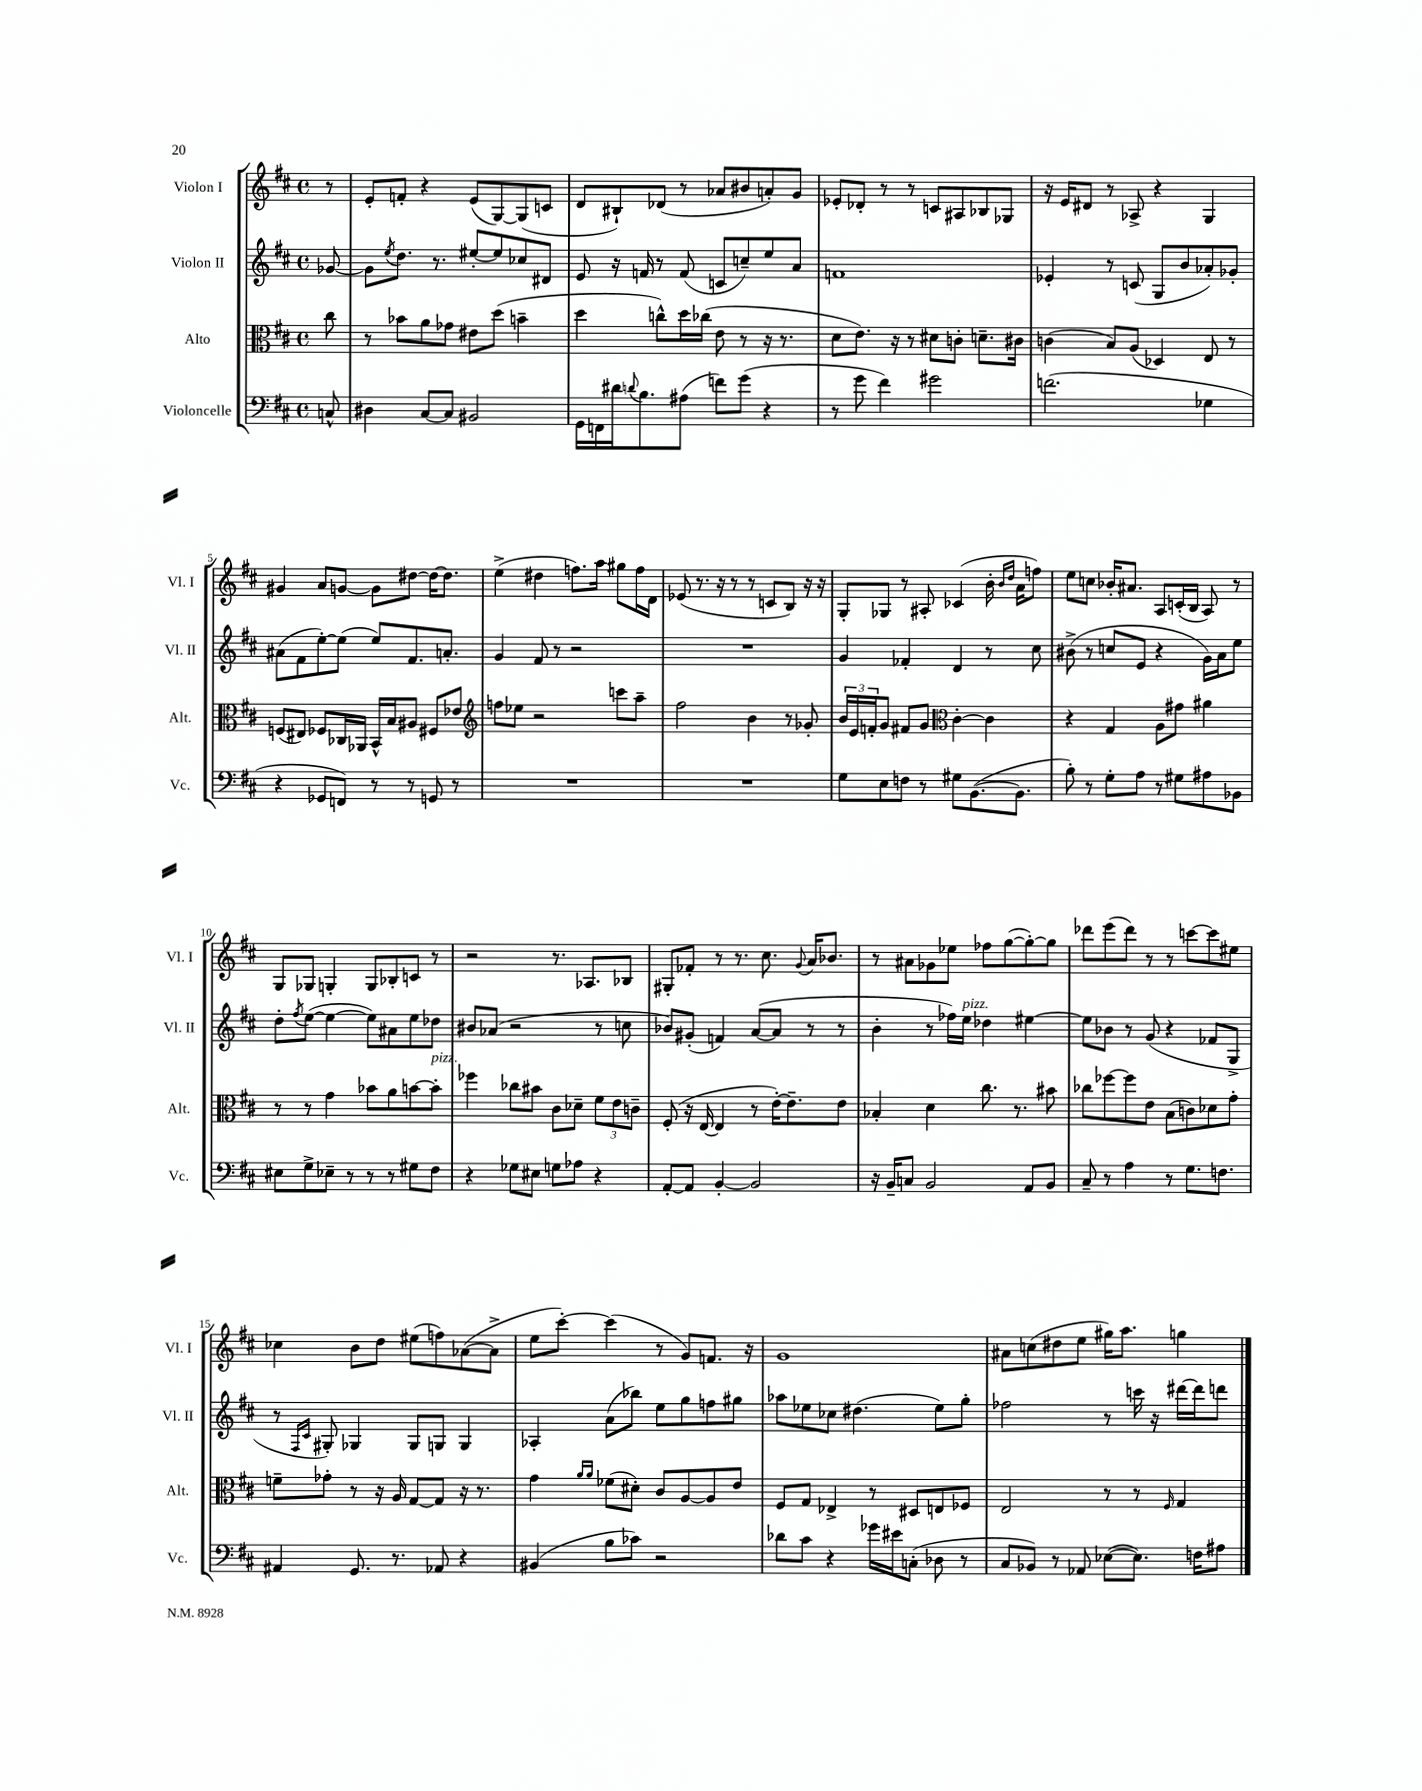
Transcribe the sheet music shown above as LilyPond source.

<<
\new StaffGroup <<
\new Staff = "s0" \with { instrumentName = "Violon I" shortInstrumentName = "Vl. I" } {
    \clef treble \key d \major \defaultTimeSignature \time 4/4 \partial 8
    r8 |
    e'8-. f'8-. r4 e'8( g8~) g8( c'8 |
    d'8 bis8-!) des'8( r8 aes'8 bis'8 a'8-.) g'8 |
    ees'8-. des'8-. r8 r8 c'8 ais8 bes8 ges8 |
    r16 e'16 dis'8 r8 aes8-> r4 g4 |
    gis'4 a'8 g'8~ g'8 dis''8~ dis''16~ dis''8. |
    e''4->( dis''4 f''8.) a''16 gis''8 f''16 d'16 |
    ees'8( r8. r16 r8 r8 c'8 b8) r16 r16 |
    g8-. ges8 r8 ais8-. ces'4( b'16-. \grace { b'16 d''16 } a'16 f''8) |
    e''8 c''8 bes'16-. ais'8. a8 c'16-.( b16 a8) r8 |
    g8 ges8 g4-. g8 bes8-. c'8 r8 |
    r2 r8. aes8. bes8 |
    gis8-. fes'8-. r8 r8. cis''8. \appoggiatura { g'8 } a'16 bes'8. |
    r8 ais'8 ges'8 ees''8 fes''8 g''8~( g''8~-.) g''8 |
    des'''8 e'''8( des'''8) r8 r8 c'''8~ c'''8 eis''8 |
    ces''4 b'8 d''8 eis''8( f''8) aes'8~( aes'8-> |
    e''8 cis'''8~-.) cis'''4( r8 g'8) f'8. r16 |
    g'1 |
    ais'8 c''8( dis''8 e''8 gis''16) a''8. g''4 \bar "|." |
}
\new Staff = "s1" \with { instrumentName = "Violon II" shortInstrumentName = "Vl. II" } {
    \clef treble \key d \major \defaultTimeSignature \time 4/4 \partial 8
    ges'8~ |
    ges'8 \acciaccatura { e''8 } d''8. r8. eis''8~-. eis''8 ces''8 dis'8 |
    e'8 r16 f'16 r8 f'8( c'8 c''8--) e''8 a'8 |
    f'1 |
    ees'4-. r8 c'8( g8 b'8 aes'8-.) ges'8-. |
    ais'8( fis'8 e''8~-.) e''8( e''8) fis'8. a'8.-. |
    g'4 fis'8 r8 r2 |
    R1 |
    g'4 fes'4-. d'4 r8 cis''8 |
    bis'8->( r8 c''8 e'8 r4 g'16) a'16 e''8 |
    d''8-. \acciaccatura { fis''8 } e''8~( e''4~ e''8) ais'8 e''8 des''8 |
    bis'8 aes'8( r2 r8 c''8 |
    bes'8) gis'8-.( f'4) a'8~( a'8 r8 r8 |
    b'4-. r8 fes''16) e''16^\markup { \italic "pizz." } des''4 eis''4~ |
    eis''8 bes'8 r8 g'8( r4 fes'8 g8-> |
    r8 \grace { fis16 cis'16 } gis8-.) ges4 ges8 g8 g4 |
    aes4-. a'8( bes''8) e''8 g''8 f''8 gis''8 |
    aes''8 ees''8 ces''8 dis''4.( ees''8) g''8-. |
    fes''2 r8 c'''16 r16 dis'''16~ dis'''16 d'''8 \bar "|." |
}
\new Staff = "s2" \with { instrumentName = "Alto" shortInstrumentName = "Alt." } {
    \clef alto \key d \major \defaultTimeSignature \time 4/4 \partial 8
    cis''8 |
    r8 bes'8 a'8 ges'8 eis'8 d''8( b'4-- |
    d''4 c''8-^) d''16 ces''16( e'8 r8 r16 r8. |
    d'8 e'8.) r16 r8 dis'8 c'8-. d'8.-- cis'16 |
    c'4( b8) a8( des4) e8 r8 |
    f8( eis8) fes8 ces16 aes,16 b,16-^ b16 ais8 fis8 ees'8 |
    \clef treble f''8 ees''8 r2 c'''8 a''8-- |
    fis''2 b'4 r8 ges'8-. |
    \tuplet 3/2 { b'16 e'16 f'16-. } g'8 fis'8 g'8 \clef alto cis'4~-. cis'4 |
    r4 g4 a8 gis'8 ais'4 |
    r8 r8 g'4 bes'8 a'8 b'8~ b'8-.^\markup { \italic "pizz." } |
    fes''4 ces''8 bis'8 cis'8 des'8-- \tuplet 3/2 { fis'8 e'8 c'8-- } |
    fis8-.( r16 e16~ e4 r8 e'16~-.) e'8.-- e'8 |
    bes4-. d'4 cis''8. r8. bis'8 |
    ces''8 fes''8~ fes''8 e'8 b8( c'8) des'8 g'8-. |
    f'8-- ges'8-. r8 r16 a16 g8~ g8 r16 r8. |
    g'4 \grace { a'16 a'16 } fes'8( dis'8-.) cis'8 a8~ a8 e'8 |
    fis8 g8 ees4-> r8 dis8 e8 fes8 |
    e2 r8 r8 \grace { fis16 } g4 \bar "|." |
}
\new Staff = "s3" \with { instrumentName = "Violoncelle" shortInstrumentName = "Vc." } {
    \clef bass \key d \major \defaultTimeSignature \time 4/4 \partial 8
    c8-^ |
    dis4 cis8~ cis8 bis,2 |
    g,16 f,16 dis'16 \appoggiatura { d'8 } b8. ais8( f'8) g'8( r4 |
    r8 g'8 fis'4) gis'2 |
    f'2.( ges4 |
    r4 ges,8 f,8) r8 r8 g,8 r8 |
    R1 |
    R1 |
    g8 e8 f8 r8 gis8 b,8.~( b,8. |
    b8-.) r8 g8-. a8 r8 gis8 ais8 bes,8 |
    eis8 g8-> ees8-- r8 r8 r8 gis8 fis8 |
    r4 ges8 eis8 g8 aes8 r4 |
    a,8~-. a,8 b,4~-. b,2 |
    r16 b,16-- c8 b,2 a,8 b,8 |
    cis8-- r8 a4 r8 g8. f8. |
    ais,4 g,8. r8. aes,8 r4 |
    bis,4( b8 ces'8) r2 |
    des'8 cis'8 r4 ges'16 eis'16 c8-.( des8 r8 |
    cis8 bes,8) r8 aes,8 ees8~( ees8.) f16 ais8 \bar "|." |
}
>>
>>
